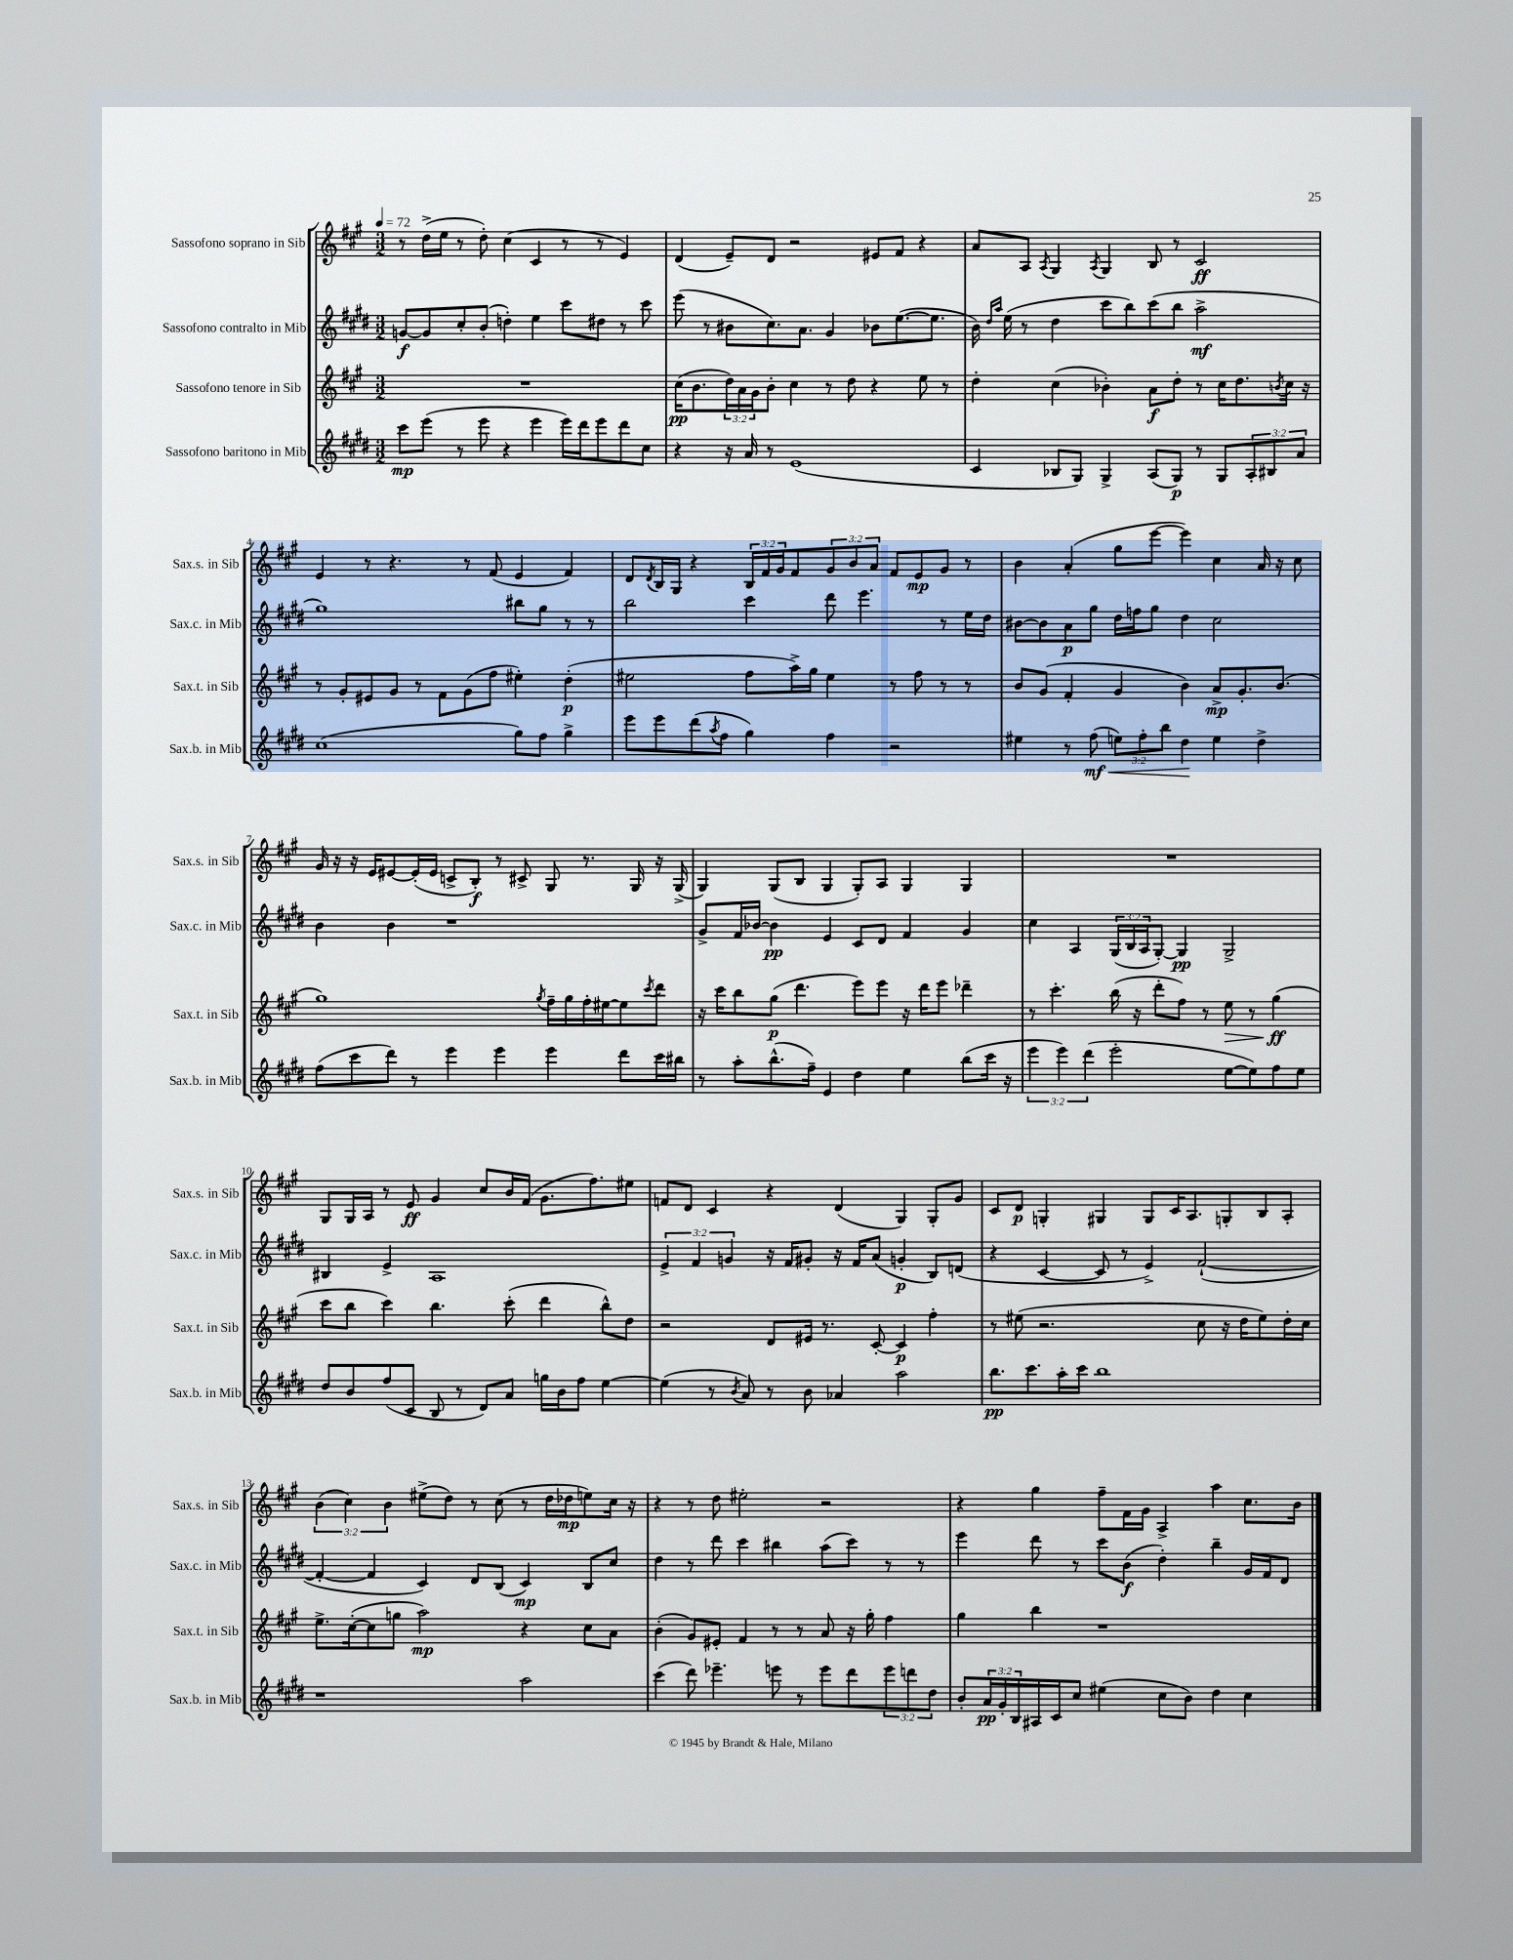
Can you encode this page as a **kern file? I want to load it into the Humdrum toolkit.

**kern	**dynam	**kern	**dynam	**kern	**dynam	**kern	**dynam
*part4	*part4	*part3	*part3	*part2	*part2	*part1	*part1
*staff4	*staff4	*staff3	*staff3	*staff2	*staff2	*staff1	*staff1
*I"Sassofono baritono in Mib	*	*I"Sassofono tenore in Sib	*	*I"Sassofono contralto in Mib	*	*I"Sassofono soprano in Sib	*
*I'Sax.b. in Mib	*	*I'Sax.t. in Sib	*	*I'Sax.c. in Mib	*	*I'Sax.s. in Sib	*
*clefG2	*	*clefG2	*	*clefG2	*	*clefG2	*
*k[f#c#g#d#]	*	*k[f#c#g#]	*	*k[f#c#g#d#]	*	*k[f#c#g#]	*
*M3/2	*	*M3/2	*	*M3/2	*	*M3/2	*
*MM72	*	*MM72	*	*MM72	*	*MM72	*
=1	=1	=1	=1	=1	=1	=1	=1
8ccc#\L	mp	1.r	.	[8gn/L	f	8r	.
(8eee\J	.	.	.	8g/]	.	(16dd^\LL	.
.	.	.	.	.	.	16ee\JJ	.
8r	.	.	.	8cc#'/	.	8r	.
8eee\	.	.	.	(8b'/J	.	8dd'\)	.
4r	.	.	.	4ddn'\)	.	(4cc#\	.
4eee\	.	.	.	4ee\	.	4c#/	.
16eee\LL)	.	.	.	8ccc#\L	.	8r	.
16ddd#\J	.	.	.	.	.	.	.
8eee\	.	.	.	8dd#X\J	.	8r	.
8ddd#\	.	.	.	8r	.	4e/)	.
8cc#\J	.	.	.	8ccc#\	.	.	.
=2	=2	=2	=2	=2	=2	=2	=2
4r	.	(16cc#\KL	pp	(8eee\	.	(4d/	.
.	.	8.b\	.	.	.	.	.
.	.	.	.	8r	.	.	.
16r	.	24dd\L)	.	8b#X\L	.	8e~/L)	.
.	.	24a\	.	.	.	.	.
16a/	.	.	.	.	.	.	.
.	.	24g#\J	.	.	.	.	.
8r	.	8b'\J	.	8.cc#\)	.	8d/J	.
(1e	.	4cc#\	.	.	.	2r	.
.	.	.	.	8.a\J	.	.	.
.	.	8r	.	4g#/	.	.	.
.	.	8dd\	.	.	.	.	.
.	.	4r	.	8b-X\L	.	8e#X/L	.
.	.	.	.	([8.ee\	.	8f#/J	.
.	.	8ee\	.	.	.	4r	.
.	.	.	.	8.ee\J]	.	.	.
.	.	8r	.	.	.	.	.
=3	=3	=3	=3	=3	=3	=3	=3
4c#/	.	4dd'\	.	16b\)	.	8a/L	.
.	.	.	.	16qqdd#/LL	.	.	.
.	.	.	.	16qqaa/JJ	.	.	.
.	.	.	.	(16ee\	.	.	.
.	.	.	.	8r	.	8A/J	.
.	.	.	.	.	.	8qA/	.
8B-X/L	.	(4cc#\	.	4dd#\	.	4G#/	.
8G#/J)	.	.	.	.	.	.	.
.	.	.	.	.	.	8qA/	.
4G#^/	.	4b-X'\)	.	8ccc#\L	.	4G#/	.
.	.	.	.	8bb\)	.	.	.
(8A/L	.	8a\L	f	(8ccc#\	.	8B/	.
8G#/J)	p	8dd'\J	.	8bb\J	.	8r	.
8r	.	8r	.	2aa^\	mf	2c#/	ff
8G#/L	.	16cc#\KL	.	.	.	.	.
.	.	8.dd\	.	.	.	.	.
12A'/	.	.	.	.	.	.	.
12B#X/	.	.	.	.	.	.	.
.	.	8qbn/	.	.	.	.	.
.	.	16cc#\Jk	.	.	.	.	.
12a/J	.	.	.	.	.	.	.
.	.	16r	.	.	.	.	.
!!LO:LB:g=z
=4	=4	=4	=4	=4	=4	=4	=4
(1cc#	.	8r	.	1gg#)	.	4e/	.
.	.	8g#'/L	.	.	.	.	.
.	.	8e#X/	.	.	.	8r	.
.	.	8g#/J	.	.	.	4.r	.
.	.	8r	.	.	.	.	.
.	.	8f#\L	.	.	.	.	.
.	.	(8g#\	.	.	.	8r	.
.	.	8ff#\J	.	.	.	(8f#/	.
8gg#\L)	.	4ee#X'\)	.	8bb#X\L	.	4e/	.
8ff#\J	.	.	.	8gg#\J	.	.	.
4gg#^\	.	(4dd'\	p	8r	.	4f#/)	.
.	.	.	.	8r	.	.	.
=5	=5	=5	=5	=5	=5	=5	=5
8eee\L	.	2ee#X\	.	2bb\	.	8d/L	.
.	.	.	.	.	.	8qd/	.
8eee\	.	.	.	.	.	16B/L	.
.	.	.	.	.	.	16G#/JJ	.
(8ddd#\	.	.	.	.	.	4r	.
8qaa/	.	.	.	.	.	.	.
8ff#\J	.	.	.	.	.	.	.
4gg#\)	.	8ff#\L	.	4ccc#\	.	24B/LL	.
.	.	.	.	.	.	24f#/	.
.	.	.	.	.	.	24g#/J	.
.	.	16aa^\L)	.	.	.	8f#/	.
.	.	16gg#\JJ	.	.	.	.	.
4ff#\	.	4ee#\	.	8ddd#\	.	12g#/	.
.	.	.	.	.	.	12b/	.
.	.	.	.	4.eee\	.	.	.
.	.	.	.	.	.	12a/J	.
2r	.	8r	.	.	.	8f#/L	.
.	.	8ff#\	.	.	.	8e/	mp
.	.	8r	.	8r	.	8g#/J	.
.	.	8r	.	16ee\LL	.	8r	.
.	.	.	.	16dd#\JJ	.	.	.
=6	=6	=6	=6	=6	=6	=6	=6
4ee#X\	.	8b/L	.	[8b#X\L	.	4b\	.
.	.	(8g#/J	.	8b#\]	.	.	.
8r	.	4f#'/	.	8a\	p	(4a'/	.
!	!LO:HP:b	!	!	!	!	!	!
(8ff#\	< mf	.	.	8gg#\J	.	.	.
12een\L)	.	4g#/	.	16dd#\LL	.	8gg#\L	.
.	.	.	.	16ffn\J	.	.	.
12ff#'\	.	.	.	.	.	.	.
.	.	.	.	8gg#\J	.	[8eee\J	.
12bb\J	.	.	.	.	.	.	.
4dd#\	.	4b\)	.	4dd#\	.	4eee\])	.
4ee\	[	8a^/L	mp	2cc#\	.	4cc#\	.
.	.	8.g#'/	.	.	.	.	.
4dd#^\	.	.	.	.	.	16a/	.
.	.	(8.b/J	.	.	.	16r	.
.	.	.	.	.	.	8cc#\	.
!!LO:LB:g=z
=7	=7	=7	=7	=7	=7	=7	=7
(8ff#\L	.	1gg#)	.	4b\	.	16g#/	.
.	.	.	.	.	.	16r	.
8ccc#\	.	.	.	.	.	16r	.
.	.	.	.	.	.	16e/KL	.
8ddd#\J)	.	.	.	4b\	.	[8e#X/	.
8r	.	.	.	.	.	(16e#'/L]	.
.	.	.	.	.	.	16e#/JJ	.
4eee\	.	.	.	1r	.	8cn^/L	.
.	.	.	.	.	.	8B'/J)	f
4eee\	.	.	.	.	.	8r	.
.	.	.	.	.	.	8c#X^/	.
.	.	8qgg#/	.	.	.	.	.
4eee\	.	16ff#~\LL	.	.	.	8G#/	.
.	.	16gg#\	.	.	.	.	.
.	.	16ff#'\	.	.	.	8.r	.
.	.	[16ee#X\J	.	.	.	.	.
8ddd#\L	.	8ee#\]	.	.	.	.	.
.	.	.	.	.	.	16G#/	.
.	.	8qccc#/	.	.	.	.	.
16ccc#\L	.	8ddd\J	.	.	.	16r	.
16bb#X\JJ	.	.	.	.	.	(16G#^/	.
=8	=8	=8	=8	=8	=8	=8	=8
8r	.	16r	.	8g#^/L	.	4G#/)	.
.	.	16ccc#\KL	.	.	.	.	.
8aa'\L	.	8bb\	.	16f#/L	.	.	.
.	.	.	.	[16b-X/JJ	.	.	.
(8.bb^^\	.	(8gg#\J	p	4b-\]	pp	(8G#/L	.
.	.	4.ddd\	.	.	.	8B/J	.
16ff#~\Jk)	.	.	.	.	.	.	.
4e/	.	.	.	4e/	.	4G#/	.
4dd#\	.	8eee\L)	.	8c#/L	.	8G#'/L)	.
.	.	8eee\J	.	8d#/J	.	8A/J	.
4ee\	.	16r	.	4f#/	.	4G#/	.
.	.	16ddd\KL	.	.	.	.	.
.	.	8eee\J	.	.	.	.	.
(8bb\L	.	4ddd-X~\	.	4g#/	.	4G#/	.
16ccc#\Jk	.	.	.	.	.	.	.
16r	.	.	.	.	.	.	.
=9	=9	=9	=9	=9	=9	=9	=9
6eee\	.	8r	.	4cc#\	.	1.r	.
.	.	4.ccc#'\	.	.	.	.	.
6eee\)	.	.	.	.	.	.	.
.	.	.	.	4A/	.	.	.
(6ddd#\	.	.	.	.	.	.	.
2eee'\	.	(16bb\	.	(24G#/LL	.	.	.
.	.	.	.	24B/	.	.	.
.	.	16r	.	.	.	.	.
.	.	.	.	24A/J	.	.	.
.	.	8ddd'\L	.	[8G#'/J)	.	.	.
.	.	8ff#\J)	.	4G#/]	pp	.	.
.	.	8r	.	.	.	.	.
!	!	!	!LO:HP:b	!	!	!	!
[8ee\L	.	8ee\	>	2G#^/	.	.	.
8ee\])	.	8r	.	.	.	.	.
8ff#\	.	(4gg#\	ff	.	.	.	.
8ee\J	.	.	.	.	.	.	.
.	.	.	]	.	.	.	.
!!LO:LB:g=z
=10	=10	=10	=10	=10	=10	=10	=10
8dd#/L	.	8ccc#\L	.	4B#X/	.	8G#/L	.
8b/	.	8bb\J	.	.	.	16G#/L	.
.	.	.	.	.	.	16A/JJ	.
(8ff#/	.	4ccc#\)	.	4e^/	.	8r	.
8c#/J	.	.	.	.	.	8e/	ff
8B/	.	4.bb\	.	1A	.	4g#/	.
8r	.	.	.	.	.	.	.
8d#/L)	.	.	.	.	.	8cc#/L	.
8a/J	.	(8ccc#'\	.	.	.	16b/L	.
.	.	.	.	.	.	(16f#/JJ	.
16ggn\LL	.	4ddd\	.	.	.	8.g#\L	.
16b\J	.	.	.	.	.	.	.
8ff#\J	.	.	.	.	.	.	.
.	.	.	.	.	.	8.ff#\)	.
[4ee\	.	8bb^^\L)	.	.	.	.	.
.	.	8dd\J	.	.	.	8ee#X\J	.
=11	=11	=11	=11	=11	=11	=11	=11
(4ee\]	.	2r	.	6e^/	.	8fn/L	.
.	.	.	.	.	.	8d/J	.
.	.	.	.	6f#/	.	.	.
8r	.	.	.	.	.	4c#/	.
.	.	.	.	6gn/	.	.	.
8qb/	.	.	.	.	.	.	.
8a/)	.	.	.	.	.	.	.
8r	.	8d/L	.	16r	.	4r	.
.	.	.	.	16f#/KL	.	.	.
8b\	.	16e#X/Jk	.	8g#X'/J	.	.	.
.	.	8.r	.	.	.	.	.
4a-X/	.	.	.	16r	.	(4d/	.
.	.	.	.	16f#/KL	.	.	.
.	.	[8c#'/	.	(8a/J	.	.	.
2aa\	.	4c#/]	p	4gn'/	p	4G#/)	.
.	.	4ff#'\	.	8B/L)	.	8G#'/L	.
.	.	.	.	(8dn/J	.	8g#/J	.
=12	=12	=12	=12	=12	=12	=12	=12
8.bb\L	pp	8r	.	4r	.	8c#/L	.
.	.	(8ee#X\	.	.	.	8d/J	p
8.ccc#\	.	.	.	.	.	.	.
.	.	2.r	.	[4c#/	.	4Gn'/	.
16aa'\L	.	.	.	.	.	.	.
16ccc#\JJ	.	.	.	.	.	.	.
1bb	.	.	.	8c#/]	.	4G#X/	.
.	.	.	.	8r	.	.	.
.	.	.	.	4e^/)	.	8G#/L	.
.	.	.	.	.	.	16c#/K	.
.	.	.	.	.	.	8.A/	.
.	.	8cc#\	.	([2f#`/	.	.	.
.	.	16r	.	.	.	8Gn'/	.
.	.	16dd\KL	.	.	.	.	.
.	.	8ee#\)	.	.	.	8B/	.
.	.	16dd'\L	.	.	.	8A'/J	.
.	.	16cc#\JJ	.	.	.	.	.
!!LO:LB:g=z
=13	=13	=13	=13	=13	=13	=13	=13
1r	.	8.ee^\L	.	4f#'/_	.	(6b\	.
.	.	.	.	.	.	6cc#\)	.
.	.	([16cc#'\k	.	.	.	.	.
.	.	8cc#\]	.	4f#/]	.	.	.
.	.	.	.	.	.	6b\	.
.	.	8ggn\J	.	.	.	.	.
.	.	2aa\)	mp	4c#/)	.	(8ee#X^\L	.
.	.	.	.	.	.	8dd\J)	.
.	.	.	.	8d#/L	.	8r	.
.	.	.	.	(8B/J	.	(8cc#\	.
2aa\	.	4r	.	4c#/)	mp	8r	.
.	.	.	.	.	.	16dd\LL	.
.	.	.	.	.	.	16dd-X\J	mp
.	.	8cc#\L	.	8B/L	.	8een\)	.
.	.	8a\J	.	8cc#/J	.	16cc#\Jk	.
.	.	.	.	.	.	16r	.
=14	=14	=14	=14	=14	=14	=14	=14
(4ccc#\	.	(4b'\	.	4dd#\	.	4r	.
8ddd#\)	.	8g#/L)	.	8r	.	8r	.
4.eee-X~\	.	8e#X'/J	.	8ddd#\	.	8dd\	.
.	.	4f#/	.	4ccc#\	.	2ee#X'\	.
8eeen\	.	8r	.	4bb#X\	.	.	.
8r	.	8r	.	.	.	.	.
8eee\L	.	8a/	.	(8aa\L	.	2r	.
8ddd#\	.	16r	.	8ccc#\J)	.	.	.
.	.	16gg#'\	.	.	.	.	.
12eee\	.	4ff#\	.	8r	.	.	.
12dddn\	.	.	.	.	.	.	.
.	.	.	.	8r	.	.	.
12dd#\J	.	.	.	.	.	.	.
=15	=15	=15	=15	=15	=15	=15	=15
8b'/L	.	4gg#\	.	4eee\	.	4r	.
24a/L	pp	.	.	.	.	.	.
24g#'/	.	.	.	.	.	.	.
24B/	.	.	.	.	.	.	.
16A#X/	.	4bb\	.	8ddd#\	.	4gg#\	.
16c#/J	.	.	.	.	.	.	.
8cc#/J	.	.	.	8r	.	.	.
(4ee#X\	.	1r	.	8ccc#\L	.	8ff#~\L	.
.	.	.	.	(8b\J	f	16f#\L	.
.	.	.	.	.	.	16g#\JJ	.
8cc#\L	.	.	.	4dd#'\)	.	4A^/	.
8b\J)	.	.	.	.	.	.	.
4dd#\	.	.	.	4bb~\	.	4aa\	.
4cc#\	.	.	.	16g#/LL	.	8.cc#\L	.
.	.	.	.	16f#/J	.	.	.
.	.	.	.	8d#/J	.	.	.
.	.	.	.	.	.	16b\Jk	.
==	==	==	==	==	==	==	==
*-	*-	*-	*-	*-	*-	*-	*-
